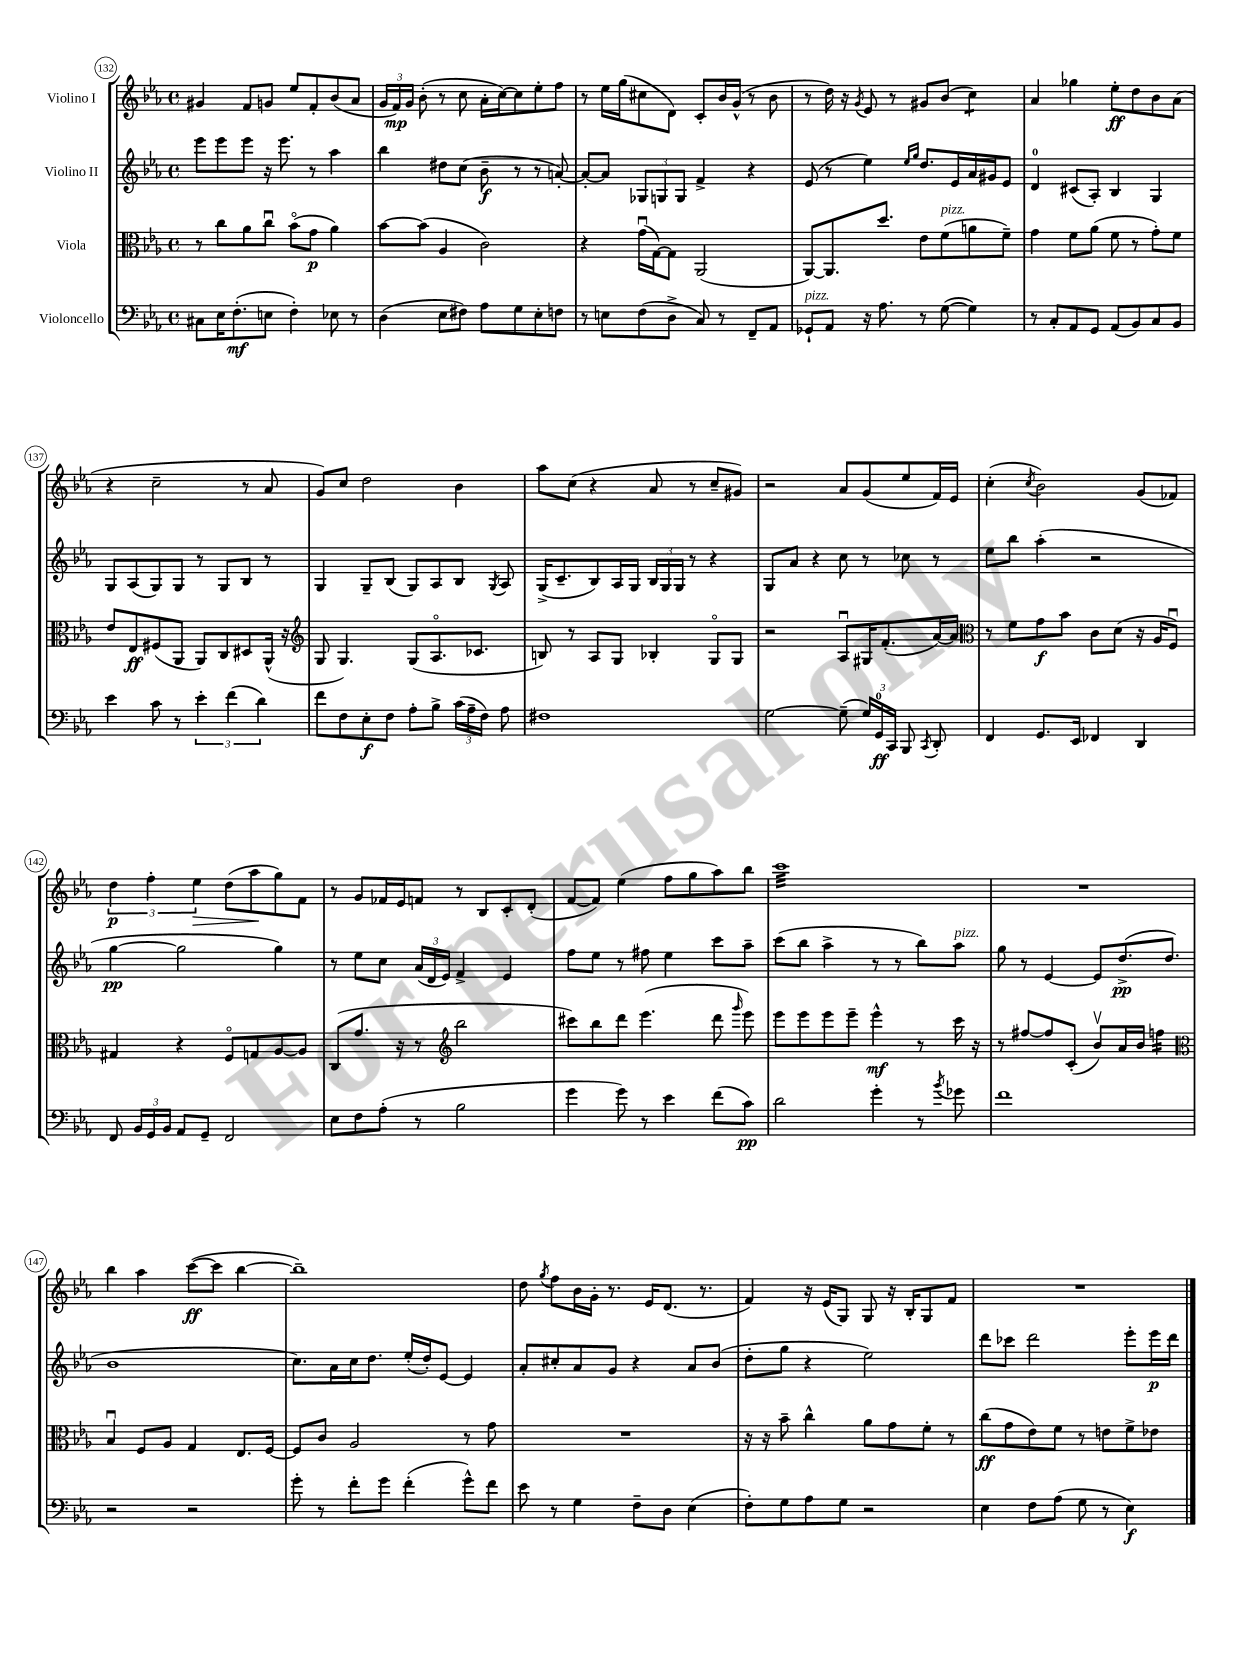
<<
\new StaffGroup <<
\new Staff = "s0" \with { instrumentName = "Violino I" } {
    \clef treble \key ees \major \defaultTimeSignature \time 4/4
    \autoBeamOff gis'4 f'8[ g'8] ees''8[ f'8-. bes'8( aes'8] |
    \tuplet 3/2 { g'16[ f'16\mp) g'16] } bes'8-.( r8 c''8 aes'16[-. c''16~) c''8 ees''8-. f''8] |
    r8 ees''16[ g''16( cis''8 d'8]) c'8[-. bes'16 g'16]-^( r8 bes'8 |
    r8 d''16) r16 \acciaccatura { g'8 } ees'8 r8 gis'8[ bes'8]( c''4:8) |
    aes'4 ges''4 ees''8[-.\ff d''8 bes'8 aes'8]( |
    r4 c''2-- r8 aes'8 |
    g'8[) c''8] d''2 bes'4 |
    aes''8[ c''8]( r4 aes'8 r8 c''8[-- gis'8]) |
    r2 aes'8[ g'8( ees''8 f'16) ees'16] |
    c''4-.( \acciaccatura { c''8 } bes'2) g'8[( fes'8]) |
    \tuplet 3/2 { d''4\p f''4-. ees''4\> } d''8[( aes''8\! g''8) f'8] |
    r8 g'8[ fes'16 ees'16 f'8] r8 bes8[ c'8-. d'8]-.( |
    f'8[~ f'8]) ees''4( f''8[ g''8 aes''8) bes''8] |
    c'''1:32 |
    R1 |
    bes''4 aes''4 c'''8[~\ff( c'''8] bes''4~ |
    bes''1--) |
    d''8 \acciaccatura { g''8 } f''8[ bes'16 g'16]-. r8. ees'16[ d'8.]( r8. |
    f'4) r16 ees'16[( g8]) g8 r16 bes16[-. g8 f'8] |
    R1 \bar "|." |
}
\new Staff = "s1" \with { instrumentName = "Violino II" } {
    \clef treble \key ees \major \defaultTimeSignature \time 4/4
    \autoBeamOff ees'''8[ ees'''8 ees'''8] r16 ees'''8. r8 aes''4 |
    bes''4 dis''8[ c''8]( bes'8--\f r8 r8 a'8~-.) |
    a'8[~-. a'8] \tuplet 3/2 { ges8[ g8 g8] } f'4-> r4 |
    ees'8( r8 ees''4) \grace { ees''16[ g''16] } d''8.[ ees'16 aes'16 gis'16 ees'8] |
    d'4-0 cis'8[( aes8]-.) bes4 g4 |
    g8[ aes8( g8) g8] r8 g8[ bes8] r8 |
    g4 g8[-- bes8]( g8[) aes8 bes8] \acciaccatura { g8 } aes8 |
    g16[->( c'8.-- bes8) aes16 g16] \tuplet 3/2 { bes16[ g16 g16] } r8 r4 |
    g8[ aes'8] r4 c''8 r8 ces''8 r8 |
    ees''8[ bes''8] aes''4-.( r2 |
    g''4~\pp g''2 g''4) |
    r8 ees''8[ c''8] \tuplet 3/2 { aes'16[( d'16 ees'16]) } f'4-> ees'4 |
    f''8[ ees''8] r8 fis''8 ees''4 c'''8[ aes''8]-- |
    c'''8[( bes''8] aes''4-> r8 r8 bes''8[) aes''8]^\markup { \italic "pizz." } |
    g''8 r8 ees'4~ ees'8[ d''8.->\pp( d''8.] |
    bes'1 |
    c''8.[) aes'16 c''16 d''8.] ees''16[-.( d''16-.) ees'8]~ ees'4 |
    aes'8[-. cis''8-. aes'8 g'8] r4 aes'8[ bes'8]( |
    d''8[-. g''8] r4 ees''2) |
    d'''8[ ces'''8] d'''2 ees'''8[-. ees'''16\p d'''16] \bar "|." |
}
\new Staff = "s2" \with { instrumentName = "Viola" } {
    \clef alto \key ees \major \defaultTimeSignature \time 4/4
    \autoBeamOff r8 c''8[ aes'8 c''8]\downbow bes'8[\flageolet( g'8]\p aes'4) |
    bes'8[~ bes'8]( aes4 c'2) |
    r4 g'16[\downbow( g16~) g8] aes,2( |
    aes,8[~) aes,8. d''8.] ees'8[ f'8^\markup { \italic "pizz." }( a'8 f'8]--) |
    g'4 f'8[ aes'8]( f'8 r8 g'8[-.) f'8] |
    ees'8[ ees8\ff fis8( aes,8] aes,8[) c8 dis8 aes,16]-^( r16 |
    \clef treble g8 g4.) g8[( aes8.\flageolet ces'8.] |
    b8) r8 aes8[ g8] bes4-. g8[\flageolet g8] |
    r2 aes8[\downbow gis16 f'8.-.( aes'16~) aes'16] |
    \clef alto r8 f'8[ g'8\f bes'8] c'8[ d'8]( r16 aes16[ f8]\downbow) |
    gis4 r4 f8[\flageolet g8 aes8~ aes8] |
    c8[( g'8.] r16 r8 \clef treble bes''2 |
    cis'''8[) bes''8 d'''8] ees'''4.( d'''8 \grace { g'''16 } ees'''8) |
    ees'''8[ ees'''8 ees'''8 ees'''8]-- ees'''4-^\mf r8 c'''16 r16 |
    r8 fis''8[~ fis''8 c'8]-.( bes'8[\upbow) aes'16 bes'16] f''4:16 |
    \clef alto bes4\downbow f8[ aes8] g4 ees8.[ f16]~ |
    f8[ c'8] aes2 r8 g'8 |
    R1 |
    r16 r16 bes'8-- c''4-^ aes'8[ g'8 f'8]-. r8 |
    c''8[\ff( g'8 ees'8) f'8] r8 e'8[ f'8-> ees'8] \bar "|." |
}
\new Staff = "s3" \with { instrumentName = "Violoncello" } {
    \clef bass \key ees \major \defaultTimeSignature \time 4/4
    \autoBeamOff cis8[ ees16 f8.-.\mf( e8] f4-.) ees8 r8 |
    d4( ees8[ fis8]) aes8[ g8 ees8-. f8] |
    r8 e8[ f8( d8]-> c8) r8 f,8[-- aes,8] |
    ges,8[-!^\markup { \italic "pizz." } aes,8] r16 aes8. r8 g8~( g4) |
    r8 c8[-. aes,8 g,8] aes,8[( bes,8) c8 bes,8] |
    ees'4 c'8 r8 \tuplet 3/2 { ees'4-. f'4( d'4) } |
    f'8[ f8 ees8-.\f f8] aes8[-. bes8]-> \tuplet 3/2 { c'16[( aes16-- f16]) } aes8 |
    fis1 |
    g2~ g8--( \tuplet 3/2 { g16[) g,16-0\ff c,16] } bes,,8 \acciaccatura { c,8 } d,8-. |
    f,4 g,8.[ ees,16] fes,4 d,4 |
    f,8 \tuplet 3/2 { bes,16[ g,16 bes,16] } aes,8[ g,8]-- f,2 |
    ees8[ f8 aes8]-.( r8 bes2 |
    g'4 g'8) r8 ees'4 f'8[( c'8]\pp) |
    d'2 g'4-. r8 \acciaccatura { bes'8 } ges'8 |
    f'1 |
    r2 r2 |
    g'8-. r8 f'8[-. g'8] f'4-.( g'8[-^) f'8] |
    ees'8 r8 g4 f8[-- d8] ees4( |
    f8[-.) g8 aes8 g8] r2 |
    ees4 f8[ aes8]( g8 r8 ees4\f) \bar "|." |
}
>>
>>
\layout { \context { \Score currentBarNumber = #132 \override BarNumber.stencil = #(make-stencil-circler 0.1 0.3 ly:text-interface::print) } }
